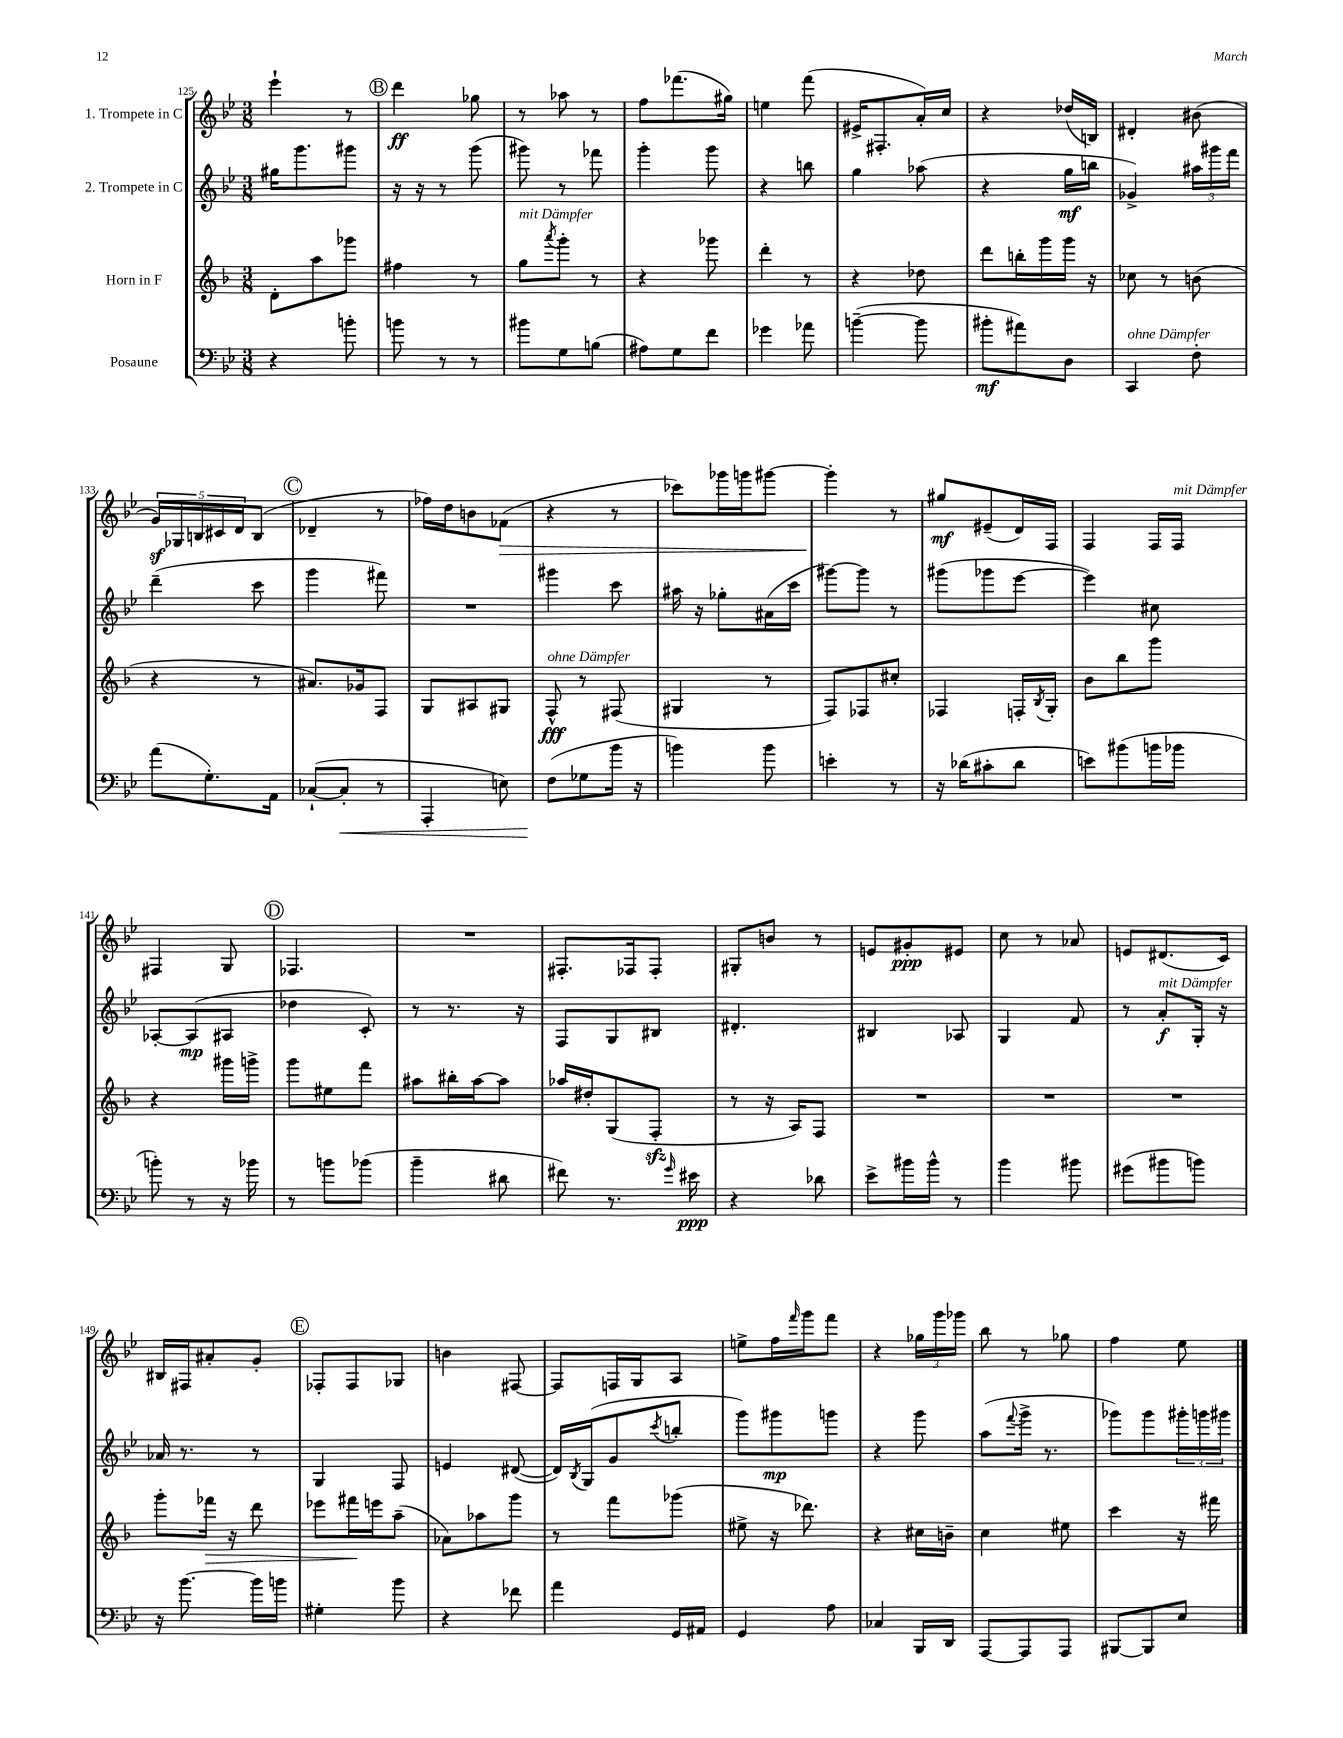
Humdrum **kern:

**kern	**dynam	**kern	**dynam	**kern	**dynam	**kern	**dynam
*part4	*part4	*part3	*part3	*part2	*part2	*part1	*part1
*staff4	*staff4	*staff3	*staff3	*staff2	*staff2	*staff1	*staff1
*I"Posaune	*	*I"Horn in F	*	*I"2. Trompete in C	*	*I"1. Trompete in C	*
*clefF4	*	*clefG2	*	*clefG2	*	*clefG2	*
*k[b-e-]	*	*k[b-]	*	*k[b-e-]	*	*k[b-e-]	*
*M3/8	*	*M3/8	*	*M3/8	*	*M3/8	*
=125	=125	=125	=125	=125	=125	=125	=125
4r	.	8d'\L	.	16gg#X\KL	.	4eee-`\	.
.	.	.	.	8.ggg\	.	.	.
.	.	8aa\	.	.	.	.	.
8bn'\	.	8ggg-X\J	.	8ggg#X\J	.	8r	.
!!LO:REH:place=s1:t=B
=126	=126	=126	=126	=126	=126	=126	=126
8bn\	.	4ff#X\	.	16r	.	4ddd\	ff
.	.	.	.	16r	.	.	.
8r	.	.	.	8r	.	.	.
8r	.	8r	.	(8ggg\	.	8gg-X\	.
=127	=127	=127	=127	=127	=127	=127	=127
!	!	!LO:TX:a:i:t=mit Dämpfer	!	!	!	!	!
8b#X\L	.	8gg\L	.	8ggg#X\)	.	8r	.
.	.	8qaaa/	.	.	.	.	.
8G\	.	8ggg'\J	.	8r	.	8aa-X\	.
(8Bn\J	.	8r	.	8fff-X\	.	8r	.
=128	=128	=128	=128	=128	=128	=128	=128
8A#X\L)	.	4r	.	4ggg'\	.	8ff\L	.
8G\	.	.	.	.	.	(8.fff-X\	.
8f\J	.	8ggg-X\	.	8ggg\	.	.	.
.	.	.	.	.	.	16gg#X\Jk)	.
=129	=129	=129	=129	=129	=129	=129	=129
4g-X\	.	4ddd'\	.	4r	.	4een\	.
8a-X\	.	8r	.	8bbn\	.	(8fff\	.
=130	=130	=130	=130	=130	=130	=130	=130
([4bn~\	.	4r	.	4gg\	.	16e#X^/KL	.
.	.	.	.	.	.	8.F#X'/	.
8b\]	.	8dd-X\	.	(8aa-X\	.	16a'/L)	.
.	.	.	.	.	.	16cc/JJ	.
=131	=131	=131	=131	=131	=131	=131	=131
8b#X'\L	mf	8ddd\L	.	4r	.	4r	.
8a#X\)	.	16bbn'\L	.	.	.	.	.
.	.	16ggg\	.	.	.	.	.
8D\J	.	16ggg\JJ	.	16gg\LL	mf	(16dd-X/LL	.
.	.	16r	.	16bbn\JJ	.	16Bn/JJ)	.
=132	=132	=132	=132	=132	=132	=132	=132
!LO:TX:a:i:t=ohne Dämpfer	!	!	!	!	!	!	!
4CC/	.	8cc-X\	.	4g-X^/)	.	4d#X'/	.
.	.	8r	.	.	.	.	.
8F'\	.	(8bn\	.	24aa#X\LL	.	(8b#X\	.
.	.	.	.	24ggg#X\	.	.	.
.	.	.	.	24fff\JJ	.	.	.
!!LO:LB:g=z
=133	=133	=133	=133	=133	=133	=133	=133
(8a\L	.	4r	.	(4ddd~\	.	20gz/LL)	.
.	.	.	.	.	.	20G-X/	.
.	.	.	.	.	.	20Bn/	.
8.G'\)	.	.	.	.	.	.	.
.	.	.	.	.	.	20c#X/	.
.	.	.	.	.	.	20d/J	.
.	.	8r	.	8ccc\	.	(8B/J	.
16AA\Jk	.	.	.	.	.	.	.
!!LO:REH:place=s1:t=C
=134	=134	=134	=134	=134	=134	=134	=134
([8C-X`/L	.	8.a#X/L)	.	4ggg\	.	4d-X~/	.
!	!LO:HP:b	!	!	!	!	!	!
8C-'/J]	<	.	.	.	.	.	.
.	.	16g-X/k	.	.	.	.	.
8r	.	8F/J	.	8fff#X\)	.	8r	.
=135	=135	=135	=135	=135	=135	=135	=135
4AAA'/	.	8G/L	.	4.r	.	16ff-X\LL)	.
.	.	.	.	.	.	16dd\J	.
.	.	8A#X/	.	.	.	8bn\	.
!	!	!	!	!	!	!	!LO:HP:b
8En\)	.	8G#X/J	.	.	.	(8f-X\J	>
=136	=136	=136	=136	=136	=136	=136	=136
!	!	!LO:TX:a:i:t=ohne Dämpfer	!	!	!	!	!
(8F\L	.	8F^^/	fff	4ggg#X\	.	4r	.
8G-X\	[	8r	.	.	.	.	.
16b-\Jk	.	(8F#X/	.	8ccc\	.	8r	.
16r	.	.	.	.	.	.	.
=137	=137	=137	=137	=137	=137	=137	=137
4bn\)	.	4G#X/	.	16aa#X\	.	8ccc-X\L)	.
.	.	.	.	16r	.	.	.
.	.	.	.	8gg-X'\L	.	16ggg-X\L	.
.	.	.	.	.	.	16gggn\J	.
8b\	.	8r	.	(16a#X\L	.	[8ggg#X\J	.
.	.	.	.	16ccc\JJ	.	.	.
=138	=138	=138	=138	=138	=138	=138	=138
4en'\	.	8F/L)	.	[8ggg#X\L)	.	4ggg#'\]	.
.	.	8F-X/	.	8ggg#\J]	.	.	.
8r	.	8cc#X'/J	.	8r	.	8r	]
=139	=139	=139	=139	=139	=139	=139	=139
16r	.	4F-X/	.	(8ggg#X\L	.	8gg#X/L	mf
(16d-X\KL	.	.	.	.	.	.	.
8c#X'\	.	.	.	8ggg-X\	.	(8e#X~/	.
8d-\J	.	16Fn'/LL	.	[8eee-\J	.	16d/L)	.
.	.	8qB-/	.	.	.	.	.
.	.	16G'/JJ	.	.	.	16F/JJ	.
=140	=140	=140	=140	=140	=140	=140	=140
8en\L)	.	8b-\L	.	4eee-\])	.	4F/	.
(8b#X\	.	8bb-\	.	.	.	.	.
16bn\L	.	8ggg\J	.	8cc#X\	.	16F/LL	.
!	!	!	!	!	!	!LO:TX:a:i:t=mit Dämpfer	!
16b-X\JJ	.	.	.	.	.	16F/JJ	.
!!LO:LB:g=z
=141	=141	=141	=141	=141	=141	=141	=141
8bn'\)	.	4r	.	[8A-X'/L	.	4F#X/	.
8r	.	.	.	(8A-/]	mp	.	.
16r	.	16ggg#X\LL	.	8A#X/J	.	8G/	.
16b-X\	.	16gggn^\JJ	.	.	.	.	.
!!LO:REH:place=s1:t=D
=142	=142	=142	=142	=142	=142	=142	=142
8r	.	8ggg\L	.	4dd-X\	.	4.F-X/	.
8bn\L	.	8ee#X\	.	.	.	.	.
(8b-X\J	.	8fff\J	.	8c'/)	.	.	.
=143	=143	=143	=143	=143	=143	=143	=143
4b-~\	.	8aa#X\L	.	8r	.	4.r	.
.	.	16bb#X'\L	.	8.r	.	.	.
.	.	[16aa#\J	.	.	.	.	.
8d#X\	.	8aa#\J]	.	.	.	.	.
.	.	.	.	16r	.	.	.
=144	=144	=144	=144	=144	=144	=144	=144
8f#X\)	.	16aa-X/LL	.	8F/L	.	8.F#X'/L	.
.	.	16dd#X'/J	.	.	.	.	.
8.r	.	(8G/	.	8G/	.	.	.
.	.	.	.	.	.	16F-X/k	.
.	.	8Fzz'/J	.	8B#X/J	.	8F-'/J	.
16qqg/	.	.	.	.	.	.	.
16e#X\	ppp	.	.	.	.	.	.
=145	=145	=145	=145	=145	=145	=145	=145
4r	.	8r	.	4.d#X'/	.	8G#X'/L	.
.	.	16r	.	.	.	8bn/J	.
.	.	16A/KL)	.	.	.	.	.
8d-X\	.	8F/J	.	.	.	8r	.
=146	=146	=146	=146	=146	=146	=146	=146
8e-^\L	.	4.r	.	4B#X/	.	8en/L	.
16b#X\L	.	.	.	.	.	8g#X'/	ppp
16b#^^\JJ	.	.	.	.	.	.	.
8r	.	.	.	8A-X/	.	8e#X/J	.
=147	=147	=147	=147	=147	=147	=147	=147
4b-\	.	4.r	.	4G/	.	8cc\	.
.	.	.	.	.	.	8r	.
8b#X\	.	.	.	8f/	.	8a-X/	.
=148	=148	=148	=148	=148	=148	=148	=148
(8g#X\L	.	4.r	.	8r	.	8en/L	.
!	!	!	!	!LO:TX:a:i:t=mit Dämpfer	!	!	!
8b#X\	.	.	.	8a'/L	f	(8.d#X/	.
8bn\J)	.	.	.	16G'/Jk	.	.	.
.	.	.	.	16r	.	16c/Jk)	.
!!LO:LB:g=z
=149	=149	=149	=149	=149	=149	=149	=149
16r	.	8ggg'\L	.	16a-X/	.	16B#X/LL	.
[8.b-\	.	.	.	8.r	.	16F#X/J	.
!	!	!	!LO:HP:b	!	!	!	!
.	.	16fff-X\Jk	>	.	.	8a#X'/	.
.	.	16r	.	.	.	.	.
16b-\LL]	.	8ddd\	.	8r	.	8g'/J	.
16bn\JJ	.	.	.	.	.	.	.
!!LO:REH:place=s1:t=E
=150	=150	=150	=150	=150	=150	=150	=150
4G#X'\	.	8eee-X\L	.	4G/	.	8F-X'/L	.
.	.	16fff#X\L	.	.	.	8F-/	.
.	.	16eeen\J	]	.	.	.	.
8b-\	.	(8aa~\J	.	8F/	.	8G-X/J	.
=151	=151	=151	=151	=151	=151	=151	=151
4r	.	8a-X\L)	.	4en/	.	4bn\	.
.	.	8aa-X\	.	.	.	.	.
8f-X\	.	8ggg\J	.	([8d#X/	.	[8F#X/	.
=152	=152	=152	=152	=152	=152	=152	=152
4a\	.	8r	.	16d#/LL])	.	8F#/L]	.
.	.	.	.	8qB-/	.	.	.
.	.	.	.	(16G/J	.	.	.
.	.	8fff\L	.	8g/	.	16Fn/L	.
.	.	.	.	.	.	16G/J	.
.	.	.	.	8qccc/	.	.	.
16GG/LL	.	(8ggg-X\J	.	8bbn'/J	.	8A/J	.
16AA#X/JJ	.	.	.	.	.	.	.
=153	=153	=153	=153	=153	=153	=153	=153
4GG/	.	8ee#X^\	.	8ggg\L)	.	8een^\L	.
.	.	16r	.	8ggg#X\	mp	16ff\L	.
.	.	.	.	.	.	16qqfff/	.
.	.	8.ddd-X\)	.	.	.	16ggg\J	.
8A\	.	.	.	8gggn\J	.	8fff\J	.
=154	=154	=154	=154	=154	=154	=154	=154
4C-X/	.	4r	.	4r	.	4r	.
16BBB-/LL	.	16cc#X\LL	.	8ggg\	.	24gg-X\LL	.
.	.	.	.	.	.	24ggg\	.
16DD/JJ	.	16bn~\JJ	.	.	.	.	.
.	.	.	.	.	.	24ggg-X\JJ	.
=155	=155	=155	=155	=155	=155	=155	=155
[8AAA/L	.	4cc\	.	(8aa\L	.	8bb-\	.
.	.	.	.	8qqfff/	.	.	.
8AAA/]	.	.	.	16ggg^\Jk	.	8r	.
.	.	.	.	8.r	.	.	.
8AAA/J	.	8ee#X\	.	.	.	8gg-X\	.
=156	=156	=156	=156	=156	=156	=156	=156
[8BBB#X/L	.	4ccc\	.	8ggg-X\L)	.	4ff\	.
8BBB#/]	.	.	.	8ggg-\	.	.	.
8E-/J	.	16r	.	24ggg#X'\L	.	8ee-\	.
.	.	.	.	24gggn\	.	.	.
.	.	16fff#X\	.	.	.	.	.
.	.	.	.	24ggg#X\JJ	.	.	.
==	==	==	==	==	==	==	==
*-	*-	*-	*-	*-	*-	*-	*-
